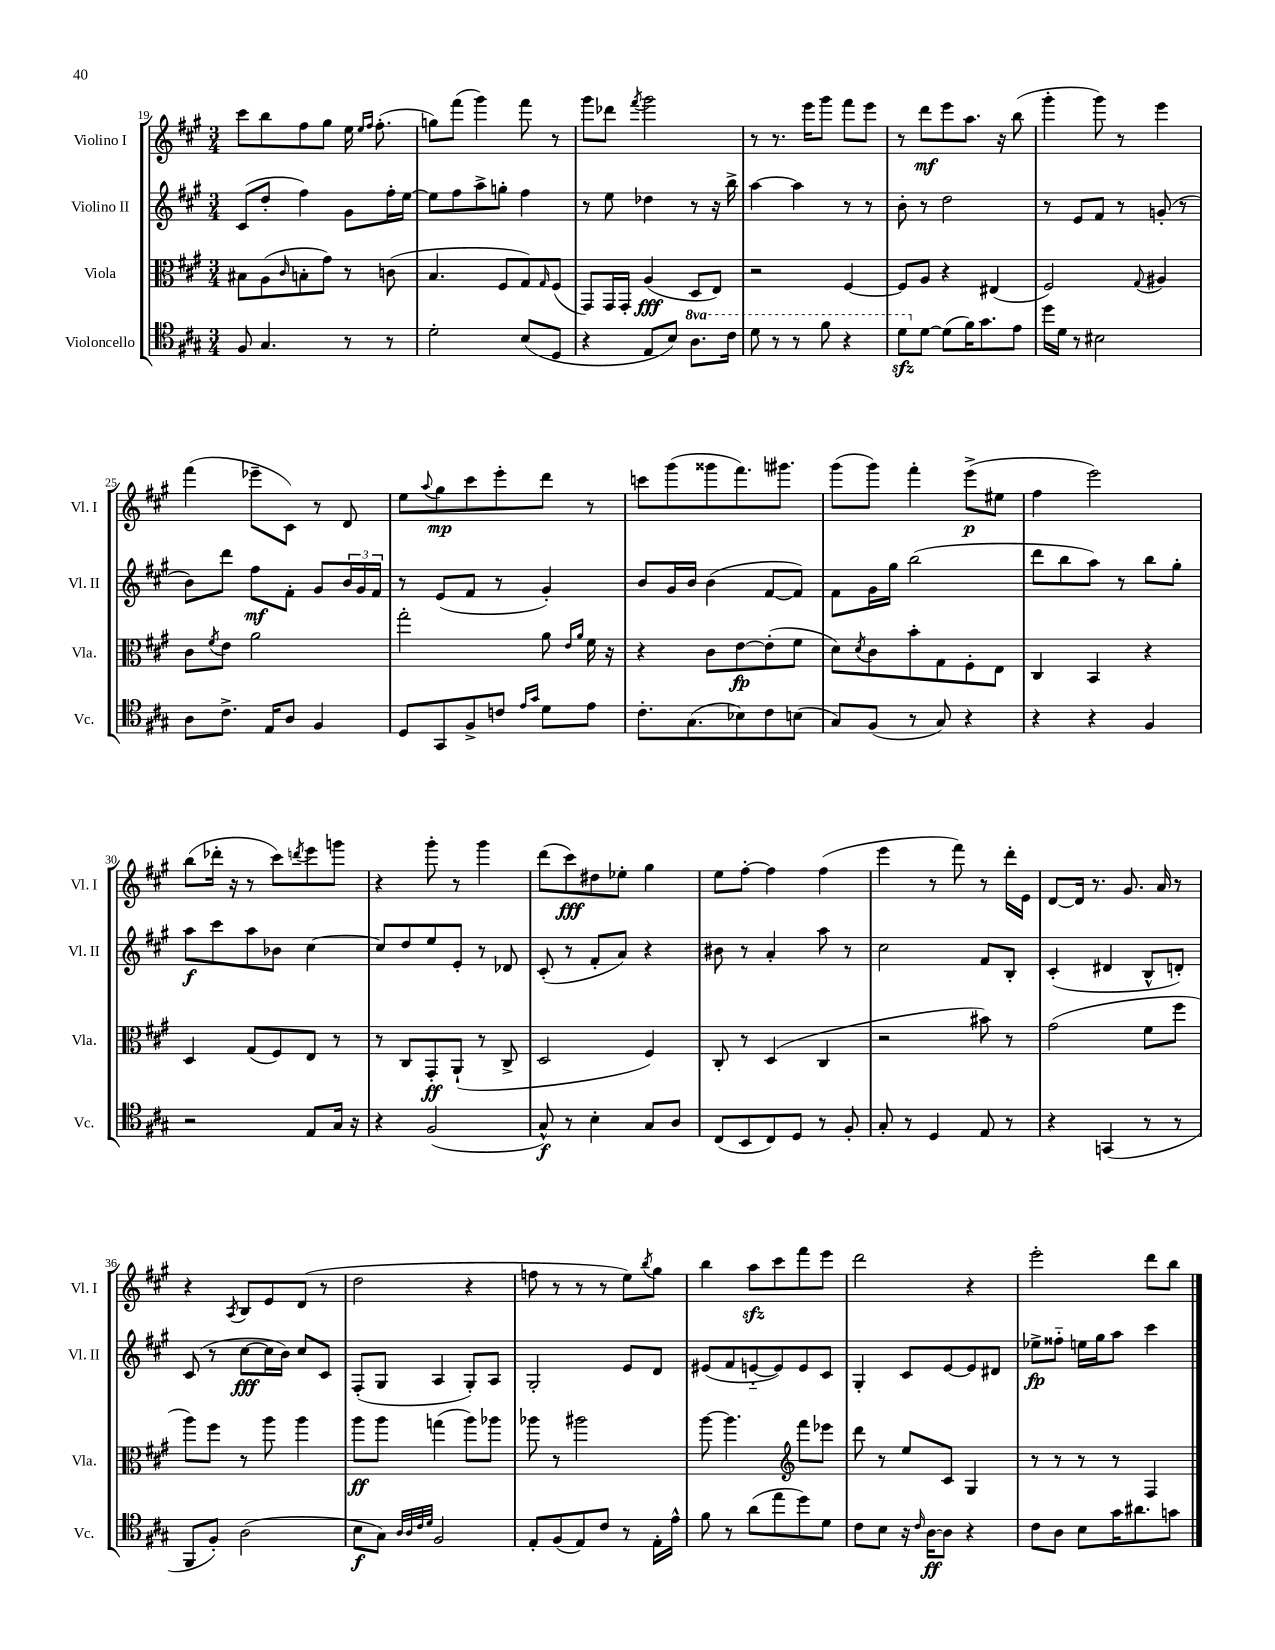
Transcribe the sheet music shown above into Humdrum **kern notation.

**kern	**dynam	**kern	**dynam	**kern	**dynam	**kern	**dynam
*part4	*part4	*part3	*part3	*part2	*part2	*part1	*part1
*staff4	*staff4	*staff3	*staff3	*staff2	*staff2	*staff1	*staff1
*I"Violoncello	*	*I"Viola	*	*I"Violino II	*	*I"Violino I	*
*I'Vc.	*	*I'Vla.	*	*I'Vl. II	*	*I'Vl. I	*
*clefC4	*	*clefC3	*	*clefG2	*	*clefG2	*
*k[f#c#g#]	*	*k[f#c#g#]	*	*k[f#c#g#]	*	*k[f#c#g#]	*
*M3/4	*	*M3/4	*	*M3/4	*	*M3/4	*
=19	=19	=19	=19	=19	=19	=19	=19
8F#/	.	8B#X\L	.	(8c#/L	.	8ccc#\L	.
4.G#/	.	(8A\	.	8dd'/J	.	8bb\	.
.	.	16qqc#/	.	.	.	.	.
.	.	8Bn'\	.	4ff#\)	.	8ff#\	.
.	.	8g#\J)	.	.	.	8gg#\J	.
8r	.	8r	.	8g#\L	.	16ee\	.
.	.	.	.	.	.	16qqee/LL	.
.	.	.	.	.	.	16qqff#/JJ	.
.	.	.	.	.	.	(8.ff#'\	.
8r	.	(8cn\	.	16ff#'\L	.	.	.
.	.	.	.	[16ee\JJ	.	.	.
=20	=20	=20	=20	=20	=20	=20	=20
2d'\	.	4.B/	.	8ee\L]	.	8ggn\L)	.
.	.	.	.	8ff#\	.	(8fff#\J	.
.	.	.	.	8aa^\	.	4ggg#\)	.
.	.	8F#/L	.	8ggn'\J	.	.	.
(8B/L	.	8G#/)	.	4ff#\	.	8fff#\	.
.	.	16qqG#/	.	.	.	.	.
8D/J	.	(8F#/J	.	.	.	8r	.
=21	=21	=21	=21	=21	=21	=21	=21
4r	.	8GG#/L)	.	8r	.	8ggg#\L	.
.	.	16GG#/L	.	8ee\	.	8ddd-X\J	.
.	.	16GG#'/JJ	.	.	.	.	.
.	.	.	.	.	.	8qfff#/	.
8E/L	.	(4A/	fff	4dd-X\	.	2ggg#\	.
8B/J)	.	.	.	.	.	.	.
*8va	*	*	*	*	*	*	*
8.a\L	.	8D/L	.	8r	.	.	.
.	.	8E/J)	.	16r	.	.	.
16cc#\Jk	.	.	.	16bb^\	.	.	.
=22	=22	=22	=22	=22	=22	=22	=22
8dd\	.	2r	.	[4aa\	.	8r	.
8r	.	.	.	.	.	8.r	.
8r	.	.	.	4aa\]	.	.	.
.	.	.	.	.	.	16eee\KL	.
8ff#\	.	.	.	.	.	8ggg#\J	.
4r	.	[4F#/	.	8r	.	8fff#\L	.
.	.	.	.	8r	.	8eee\J	.
=23	=23	=23	=23	=23	=23	=23	=23
8ddzz\L	.	8F#/L]	.	8b'\	.	8r	.
*X8va	*	*	*	*	*	*	*
[8d\J	.	8A/J	.	8r	.	8ddd\L	mf
(8d\L]	.	4r	.	2dd\	.	8eee\	.
16f#\K)	.	.	.	.	.	8.aa\J	.
8.g#\	.	.	.	.	.	.	.
.	.	(4E#X/	.	.	.	.	.
.	.	.	.	.	.	16r	.
8e\J	.	.	.	.	.	(8bb\	.
=24	=24	=24	=24	=24	=24	=24	=24
16dd\LL	.	2F#/)	.	8r	.	4ggg#'\	.
16d\JJ	.	.	.	.	.	.	.
8r	.	.	.	8e/L	.	.	.
2B#X\	.	.	.	8f#/J	.	8ggg#\)	.
.	.	.	.	8r	.	8r	.
.	.	8qqG#/	.	.	.	.	.
.	.	4A#X/	.	(8gn'/	.	4eee\	.
.	.	.	.	8r	.	.	.
!!LO:LB:g=z
=25	=25	=25	=25	=25	=25	=25	=25
8A\L	.	8c#\L	.	8b\L)	.	(4fff#\	.
.	.	8qf#/	.	.	.	.	.
8.c#^\J	.	8e\J	.	8ddd\J	.	.	.
.	.	2a\	.	8ff#\L	mf	8eee-X~\L	.
16E/KL	.	.	.	.	.	.	.
8A/J	.	.	.	8f#'\J	.	8c#\J)	.
4F#/	.	.	.	8g#/L	.	8r	.
.	.	.	.	24b/L	.	8d/	.
.	.	.	.	24g#/	.	.	.
.	.	.	.	24f#/JJ	.	.	.
=26	=26	=26	=26	=26	=26	=26	=26
8D/L	.	2gg#'\	.	8r	.	8ee\L	.
.	.	.	.	.	.	8qqaa/	.
8GG#/	.	.	.	(8e/L	.	8gg#\	mp
8F#^/	.	.	.	8f#/J	.	8ccc#\	.
8cn/J	.	.	.	8r	.	8eee'\	.
16qqe/LL	.	.	.	.	.	.	.
16qqg#/JJ	.	.	.	.	.	.	.
8d\L	.	8a\	.	4g#'/)	.	8ddd\J	.
.	.	16qqe/LL	.	.	.	.	.
.	.	16qqa/JJ	.	.	.	.	.
8e\J	.	16f#\	.	.	.	8r	.
.	.	16r	.	.	.	.	.
=27	=27	=27	=27	=27	=27	=27	=27
8.c#'\L	.	4r	.	8b/L	.	8cccn\L	.
.	.	.	.	16g#/L	.	(8ggg#\	.
(8.G#\	.	.	.	16b/JJ	.	.	.
.	.	8c#\L	.	(4b\	.	8ggg##X\	.
8B-X\)	.	[8e\	fp	.	.	8.fff#\)	.
8c#\	.	(8e'\]	.	[8f#/L	.	.	.
.	.	.	.	.	.	8.ggg#X\J	.
(8Bn\J	.	8f#\J	.	8f#/J])	.	.	.
=28	=28	=28	=28	=28	=28	=28	=28
8G#/L)	.	8d\L)	.	8f#\L	.	(8ggg#\L	.
.	.	8qd/	.	.	.	.	.
(8F#/J	.	8c#\	.	16g#\L	.	8ggg#\J)	.
.	.	.	.	16gg#\JJ	.	.	.
8r	.	8b'\	.	(2bb\	.	4fff#'\	.
8G#/)	.	8G#\	.	.	.	.	.
4r	.	8F#'\	.	.	.	(8eee^\L	p
.	.	8E\J	.	.	.	8ee#X\J	.
=29	=29	=29	=29	=29	=29	=29	=29
4r	.	4C#/	.	8ddd\L	.	4ff#\	.
.	.	.	.	8bb\	.	.	.
4r	.	4BB/	.	8aa\J)	.	2eee\)	.
.	.	.	.	8r	.	.	.
4F#/	.	4r	.	8bb\L	.	.	.
.	.	.	.	8gg#'\J	.	.	.
!!LO:LB:g=z
=30	=30	=30	=30	=30	=30	=30	=30
2r	.	4D/	.	8aa\L	f	(8bb\L	.
.	.	.	.	8ccc#\	.	16ddd-X'\Jk	.
.	.	.	.	.	.	16r	.
.	.	(8G#/L	.	8aa\	.	8r	.
.	.	8F#/)	.	8b-X\J	.	8ccc#\L)	.
.	.	.	.	.	.	8qdddn/	.
8E/L	.	8E/J	.	[4cc#\	.	8eee\	.
16G#/Jk	.	8r	.	.	.	8gggn\J	.
16r	.	.	.	.	.	.	.
=31	=31	=31	=31	=31	=31	=31	=31
4r	.	8r	.	8cc#/L]	.	4r	.
.	.	8C#/L	.	8dd/	.	.	.
(2F#/	.	8GG#'/	ff	8ee/	.	8ggg#'\	.
.	.	(8AA`/J	.	8e'/J	.	8r	.
.	.	8r	.	8r	.	4ggg#\	.
.	.	8C#^/	.	8d-X/	.	.	.
=32	=32	=32	=32	=32	=32	=32	=32
8G#^^/)	f	2D/	.	(8c#'/	.	(8ddd\L	.
8r	.	.	.	8r	.	8ccc#\)	fff
4B'\	.	.	.	8f#'/L	.	8dd#X\	.
.	.	.	.	8a/J)	.	8ee-X'\J	.
8G#/L	.	4F#/)	.	4r	.	4gg#\	.
8A/J	.	.	.	.	.	.	.
=33	=33	=33	=33	=33	=33	=33	=33
(8C#/L	.	8C#'/	.	8b#X\	.	8ee\L	.
8BB/	.	8r	.	8r	.	[8ff#'\J	.
8C#/)	.	(4D/	.	4a'/	.	4ff#\]	.
8D/J	.	.	.	.	.	.	.
8r	.	4C#/	.	8aa\	.	(4ff#\	.
8F#'/	.	.	.	8r	.	.	.
=34	=34	=34	=34	=34	=34	=34	=34
8G#'/	.	2r	.	2cc#\	.	4eee\	.
8r	.	.	.	.	.	.	.
4D/	.	.	.	.	.	8r	.
.	.	.	.	.	.	8fff#\)	.
8E/	.	8b#X\)	.	8f#/L	.	8r	.
8r	.	8r	.	8B'/J	.	16ddd'\LL	.
.	.	.	.	.	.	16e\JJ	.
=35	=35	=35	=35	=35	=35	=35	=35
4r	.	(2g#\	.	(4c#'/	.	[8d/L	.
.	.	.	.	.	.	16d/Jk]	.
.	.	.	.	.	.	8.r	.
(4GGn/	.	.	.	4d#X/	.	.	.
.	.	.	.	.	.	8.g#/	.
8r	.	8f#\L	.	8B^^/L	.	.	.
.	.	.	.	.	.	16a/	.
8r	.	8ff#\J	.	8dn'/J)	.	8r	.
!!LO:LB:g=z
=36	=36	=36	=36	=36	=36	=36	=36
8FF#/L	.	8aa\L)	.	(8c#/	.	4r	.
8F#'/J)	.	8ff#\J	.	8r	.	.	.
.	.	.	.	.	.	8qA/	.
(2A\	.	8r	.	[8cc#\L	fff	8B/L	.
.	.	8aa\	.	16cc#\L]	.	8e/	.
.	.	.	.	16b\JJ)	.	.	.
.	.	4aa\	.	8cc#/L	.	(8d/J	.
.	.	.	.	8c#/J	.	8r	.
=37	=37	=37	=37	=37	=37	=37	=37
8B\L	f	8aa\L	ff	(8F#'/L	.	2dd\	.
8G#\J)	.	8aa\J	.	8G#/J	.	.	.
32qqA/LLL	.	.	.	.	.	.	.
32qqA/	.	.	.	.	.	.	.
32qqc#/	.	.	.	.	.	.	.
32qqd/JJJ	.	.	.	.	.	.	.
2F#/	.	(4ggn\	.	4A/	.	.	.
.	.	8aa\L)	.	8G#'/L)	.	4r	.
.	.	8aa-X\J	.	8A/J	.	.	.
=38	=38	=38	=38	=38	=38	=38	=38
8E'/L	.	8aa-X\	.	2G#'/	.	8ffn\	.
(8F#/	.	8r	.	.	.	8r	.
8E/)	.	2aa#X\	.	.	.	8r	.
8c#/J	.	.	.	.	.	8r	.
8r	.	.	.	8e/L	.	8ee\L)	.
.	.	.	.	.	.	8qbb/	.
16E'\LL	.	.	.	8d/J	.	8gg#\J	.
16e^^\JJ	.	.	.	.	.	.	.
=39	=39	=39	=39	=39	=39	=39	=39
8f#\	.	[8aa\	.	(8e#X/L	.	4bb\	.
8r	.	4.aa\]	.	8f#/	.	.	.
(8a\L	.	.	.	[8en/	.	8aazz\L	.
8ee\	.	.	.	8e/])	.	8ccc#\	.
*	*	*clefG2	*	*	*	*	*
8dd\)	.	8fff#\L	.	8e/	.	8fff#\	.
8d\J	.	8eee-X\J	.	8c#/J	.	8eee\J	.
=40	=40	=40	=40	=40	=40	=40	=40
8c#\L	.	8ddd\	.	4G#'/	.	2ddd\	.
8B\J	.	8r	.	.	.	.	.
16r	.	8ee/L	.	8c#/L	.	.	.
16qqc#/	.	.	.	.	.	.	.
[16A\KL	ff	.	.	.	.	.	.
8A\J]	.	8c#/J	.	[8e/	.	.	.
4r	.	4G#/	.	8e/]	.	4r	.
.	.	.	.	8d#X/J	.	.	.
=41	=41	=41	=41	=41	=41	=41	=41
8c#\L	.	8r	.	8ee-X^\L	fp	2eee'\	.
8A\J	.	8r	.	8ff##X\J	.	.	.
8B\L	.	8r	.	16een\LL	.	.	.
.	.	.	.	16gg#\J	.	.	.
16g#\K	.	8r	.	8aa\J	.	.	.
8.a#X\	.	.	.	.	.	.	.
.	.	4F#/	.	4ccc#\	.	8ddd\L	.
8gn\J	.	.	.	.	.	8bb\J	.
==	==	==	==	==	==	==	==
*-	*-	*-	*-	*-	*-	*-	*-
